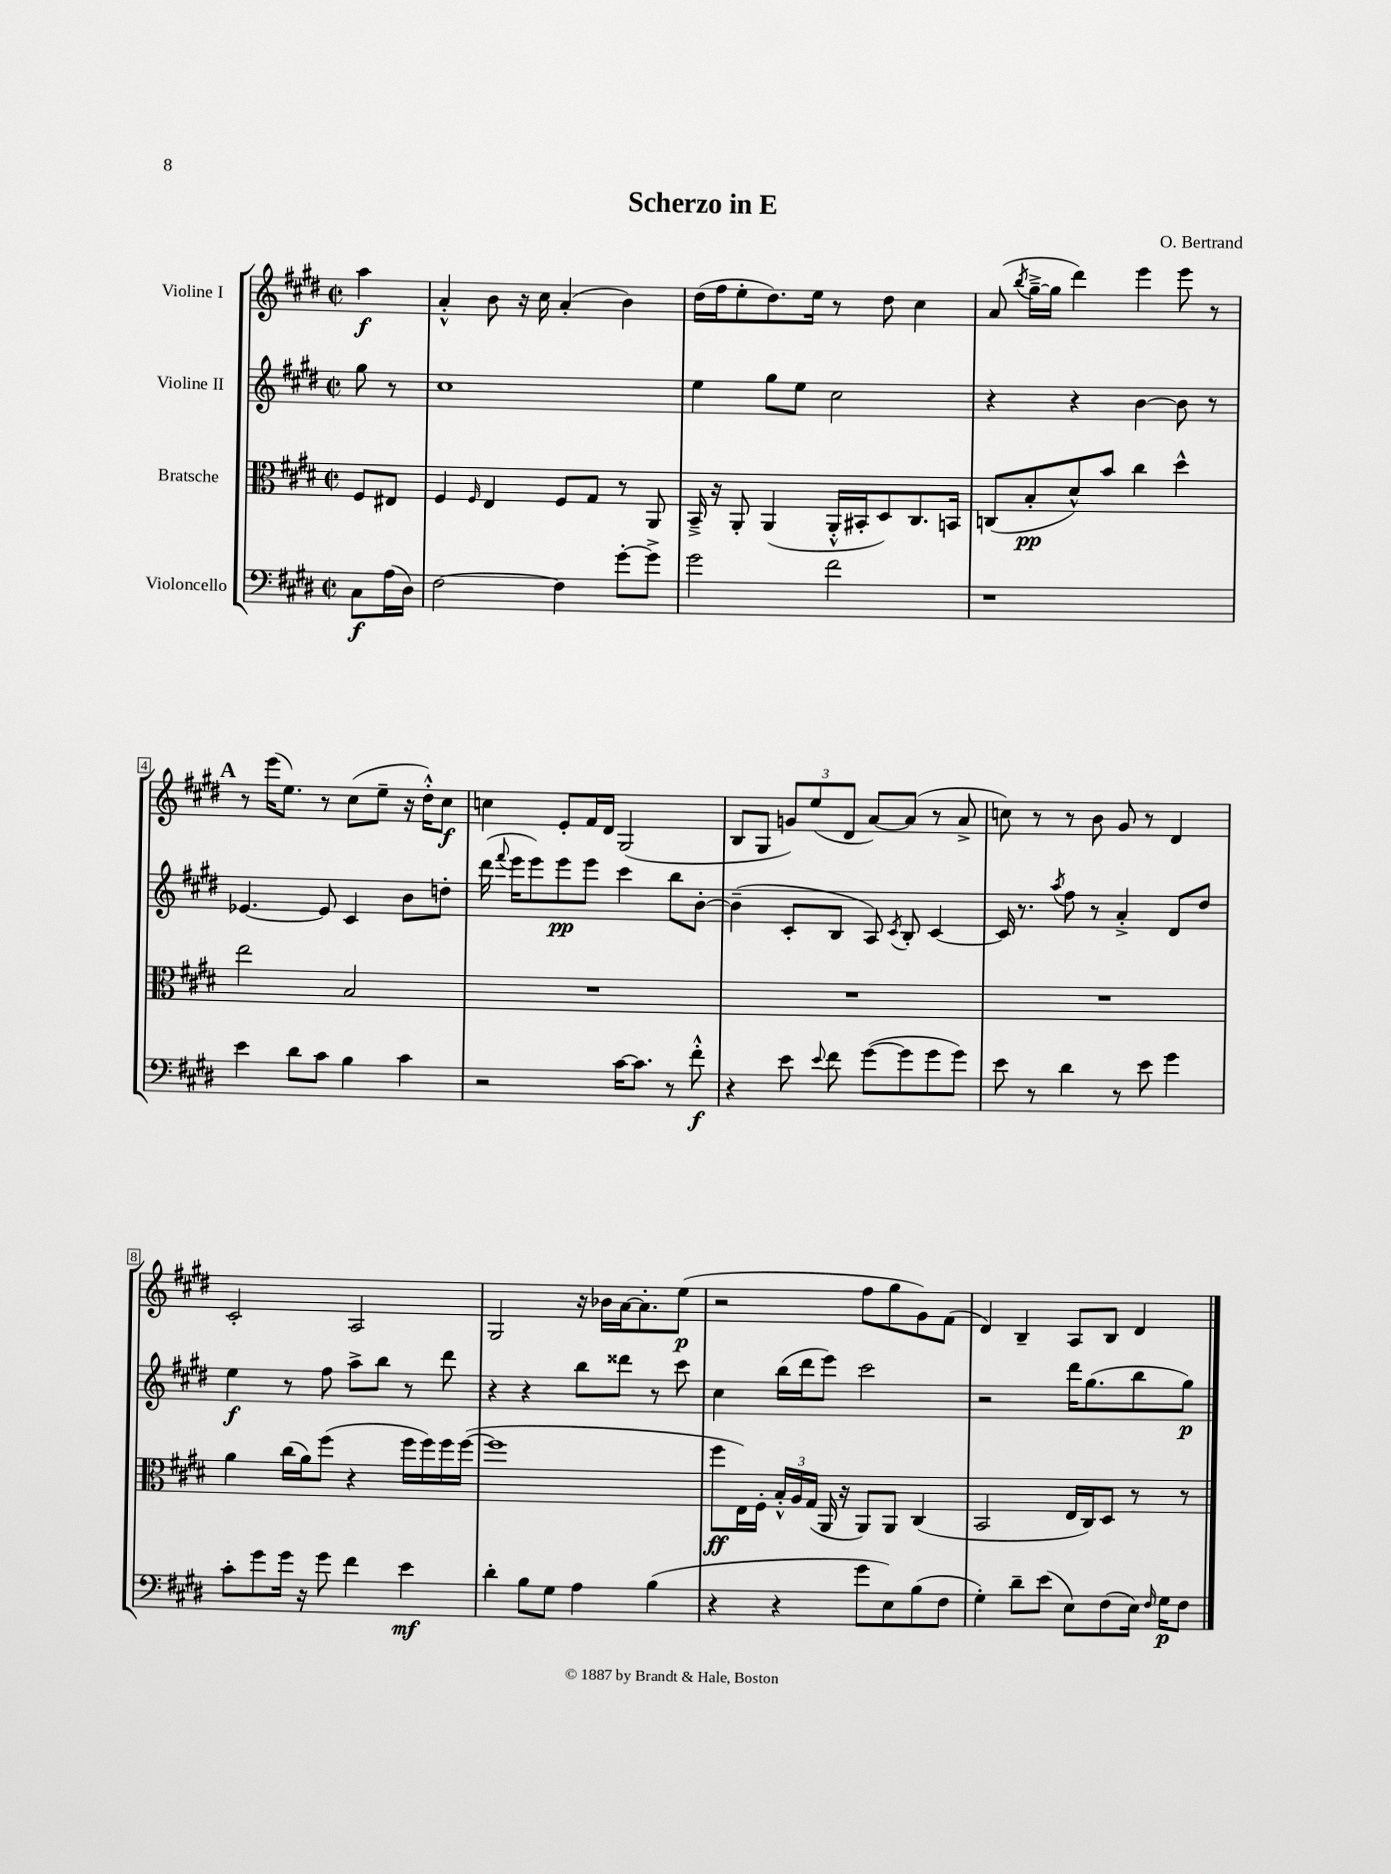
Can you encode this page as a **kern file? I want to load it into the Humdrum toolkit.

**kern	**dynam	**kern	**dynam	**kern	**dynam	**kern	**dynam
*part4	*part4	*part3	*part3	*part2	*part2	*part1	*part1
*staff4	*staff4	*staff3	*staff3	*staff2	*staff2	*staff1	*staff1
*I"Violoncello	*	*I"Bratsche	*	*I"Violine II	*	*I"Violine I	*
*clefF4	*	*clefC3	*	*clefG2	*	*clefG2	*
*k[f#c#g#d#]	*	*k[f#c#g#d#]	*	*k[f#c#g#d#]	*	*k[f#c#g#d#]	*
*M2/2	*	*M2/2	*	*M2/2	*	*M2/2	*
*met(c|)	*	*met(c|)	*	*met(c|)	*	*met(c|)	*
=	=	=	=	=	=	=	=
8C#\L	f	8F#/L	.	8gg#\	.	4aa\	f
(16A\L	.	8E#X/J	.	8r	.	.	.
16D#\JJ)	.	.	.	.	.	.	.
=1	=1	=1	=1	=1	=1	=1	=1
[2F#\	.	4F#/	.	1cc#	.	4a'^^/	.
.	.	16qqF#/	.	.	.	.	.
.	.	4E/	.	.	.	8b\	.
.	.	.	.	.	.	16r	.
.	.	.	.	.	.	16cc#\	.
4F#\]	.	8F#/L	.	.	.	(4a'/	.
.	.	8G#/J	.	.	.	.	.
[8g#'\L	.	8r	.	.	.	4b\)	.
8g#^\J]	.	8AA/	.	.	.	.	.
=2	=2	=2	=2	=2	=2	=2	=2
2g#\	.	16BB~^/	.	4ee\	.	(16dd#\LL	.
.	.	16r	.	.	.	16ff#\J	.
.	.	8AA'/	.	.	.	8ee'\	.
.	.	(4AA/	.	8gg#\L	.	8.dd#\)	.
.	.	.	.	8ee\J	.	.	.
.	.	.	.	.	.	16ee\Jk	.
2f#\	.	16AA'^^/LL	.	2cc#\	.	8r	.
.	.	16BB#X'/J	.	.	.	.	.
.	.	8D#/)	.	.	.	8dd#\	.
.	.	8.C#/	.	.	.	4cc#\	.
.	.	16BBn/Jk	.	.	.	.	.
=3	=3	=3	=3	=3	=3	=3	=3
1r	.	(8Cn/L	.	4r	.	(8a/	.
.	.	.	.	.	.	8qbb/	.
.	.	8B'/	pp	.	.	[16gg#~^\LL	.
.	.	.	.	.	.	16gg#\JJ]	.
.	.	8d#^^/)	.	4r	.	4ddd#\)	.
.	.	8b/J	.	.	.	.	.
.	.	4cc#\	.	[4b\	.	4eee\	.
.	.	4dd#^^\	.	8b\]	.	8eee\	.
.	.	.	.	8r	.	8r	.
!!LO:LB:g=z
!!LO:REH:place=s1:t=A
=4	=4	=4	=4	=4	=4	=4	=4
4e\	.	2ee\	.	[4.e-X/	.	8r	.
.	.	.	.	.	.	(16eee\KL	.
.	.	.	.	.	.	8.ee\J)	.
8d#\L	.	.	.	.	.	.	.
8c#\J	.	.	.	8e-/]	.	8r	.
4B\	.	2B/	.	4c#/	.	(8cc#\L	.
.	.	.	.	.	.	8ee~\J	.
4c#\	.	.	.	8b\L	.	16r	.
.	.	.	.	.	.	16dd#'^^\KL)	.
.	.	.	.	8ddn'\J	.	8cc#\J	f
=5	=5	=5	=5	=5	=5	=5	=5
2r	.	1r	.	(16ddd#\	.	4ccn\	.
.	.	.	.	8qqfff#/	.	.	.
.	.	.	.	16eee\KL	.	.	.
.	.	.	.	8eee\)	.	.	.
.	.	.	.	8eee\	pp	8e'/L	.
.	.	.	.	8eee\J	.	16f#/L	.
.	.	.	.	.	.	16d#/JJ	.
[16c#\KL	.	.	.	4ccc#\	.	(2G#/	.
8.c#\J]	.	.	.	.	.	.	.
8r	.	.	.	8bb\L	.	.	.
8f#'^^\	f	.	.	[8b'\J	.	.	.
=6	=6	=6	=6	=6	=6	=6	=6
4r	.	1r	.	(4b~\]	.	8B/L	.
.	.	.	.	.	.	8G#/J	.
8e\	.	.	.	8c#'/L	.	12gn/L)	.
.	.	.	.	.	.	(12ee/	.
8qqe/	.	.	.	.	.	.	.
8f#\	.	.	.	8B/J	.	.	.
.	.	.	.	.	.	12d#/J	.
([8g#\L	.	.	.	8A/)	.	[8a/L)	.
.	.	.	.	8qc#/	.	.	.
8g#\]	.	.	.	8B'/	.	(8a/J]	.
8g#\	.	.	.	[4c#/	.	8r	.
8g#\J)	.	.	.	.	.	8a^/	.
=7	=7	=7	=7	=7	=7	=7	=7
8e\	.	1r	.	16c#/]	.	8ccn\)	.
.	.	.	.	8.r	.	.	.
8r	.	.	.	.	.	8r	.
.	.	.	.	8qaa/	.	.	.
4d#\	.	.	.	8ff#\	.	8r	.
.	.	.	.	8r	.	8b\	.
8r	.	.	.	4a'^/	.	8g#/	.
8e\	.	.	.	.	.	8r	.
4g#\	.	.	.	8d#/L	.	4d#/	.
.	.	.	.	8dd#/J	.	.	.
!!LO:LB:g=z
=8	=8	=8	=8	=8	=8	=8	=8
8c#'\L	.	4a\	.	4ee\	f	2c#'/	.
8g#\	.	.	.	.	.	.	.
16g#\Jk	.	(16cc#\LL	.	8r	.	.	.
16r	.	16a\J)	.	.	.	.	.
8g#\	.	(8ff#\J	.	8ff#\	.	.	.
4f#\	.	4r	.	8aa^\L	.	2A/	.
.	.	.	.	8bb\J	.	.	.
4e\	mf	16ff#\LL	.	8r	.	.	.
.	.	16ff#\)	.	.	.	.	.
.	.	16ff#\	.	8ddd#\	.	.	.
.	.	([16ff#\JJ	.	.	.	.	.
=9	=9	=9	=9	=9	=9	=9	=9
4d#'\	.	1ff#]	.	4r	.	2G#/	.
8B\L	.	.	.	4r	.	.	.
8G#\J	.	.	.	.	.	.	.
4A\	.	.	.	8bb\L	.	16r	.
.	.	.	.	.	.	16b-X\LL	.
.	.	.	.	8ddd##X\J	.	[16a\J	.
.	.	.	.	.	.	8.a'\]	.
(4B\	.	.	.	8r	.	.	.
.	.	.	.	8ccc#\	.	(8ee\J	p
=10	=10	=10	=10	=10	=10	=10	=10
4r	.	8ff#\L	ff	4cc#\	.	2r	.
.	.	16E\L)	.	.	.	.	.
.	.	16F#'\JJ	.	.	.	.	.
4r	.	24B'^^/LL	.	(16bb\LL	.	.	.
.	.	24A/	.	.	.	.	.
.	.	.	.	16ddd#\J	.	.	.
.	.	(24G#/JJ	.	.	.	.	.
.	.	16AA/	.	8eee\J)	.	.	.
.	.	16r	.	.	.	.	.
8g#\L	.	8AA/L)	.	2ccc#\	.	8ff#\L	.
8E\)	.	8AA/J	.	.	.	8gg#\	.
(8B\	.	(4C#/	.	.	.	8g#\)	.
8F#\J	.	.	.	.	.	(8f#\J	.
=11	=11	=11	=11	=11	=11	=11	=11
4G#'\)	.	2BB/	.	2r	.	4d#/)	.
8d#~\L	.	.	.	.	.	4B~/	.
(8e\J	.	.	.	.	.	.	.
8E\L)	.	16E/LL	.	16ddd#\KL	.	8A/L	.
.	.	16C#/J)	.	(8.gg#\	.	.	.
(8F#\	.	8D#/J	.	.	.	8B/J	.
16E\Jk)	.	8r	.	8bb\	.	4d#/	.
16qqF#/	.	.	.	.	.	.	.
16G#\KL	p	.	.	.	.	.	.
8F#\J	.	8r	.	8gg#\J)	p	.	.
==	==	==	==	==	==	==	==
*-	*-	*-	*-	*-	*-	*-	*-
